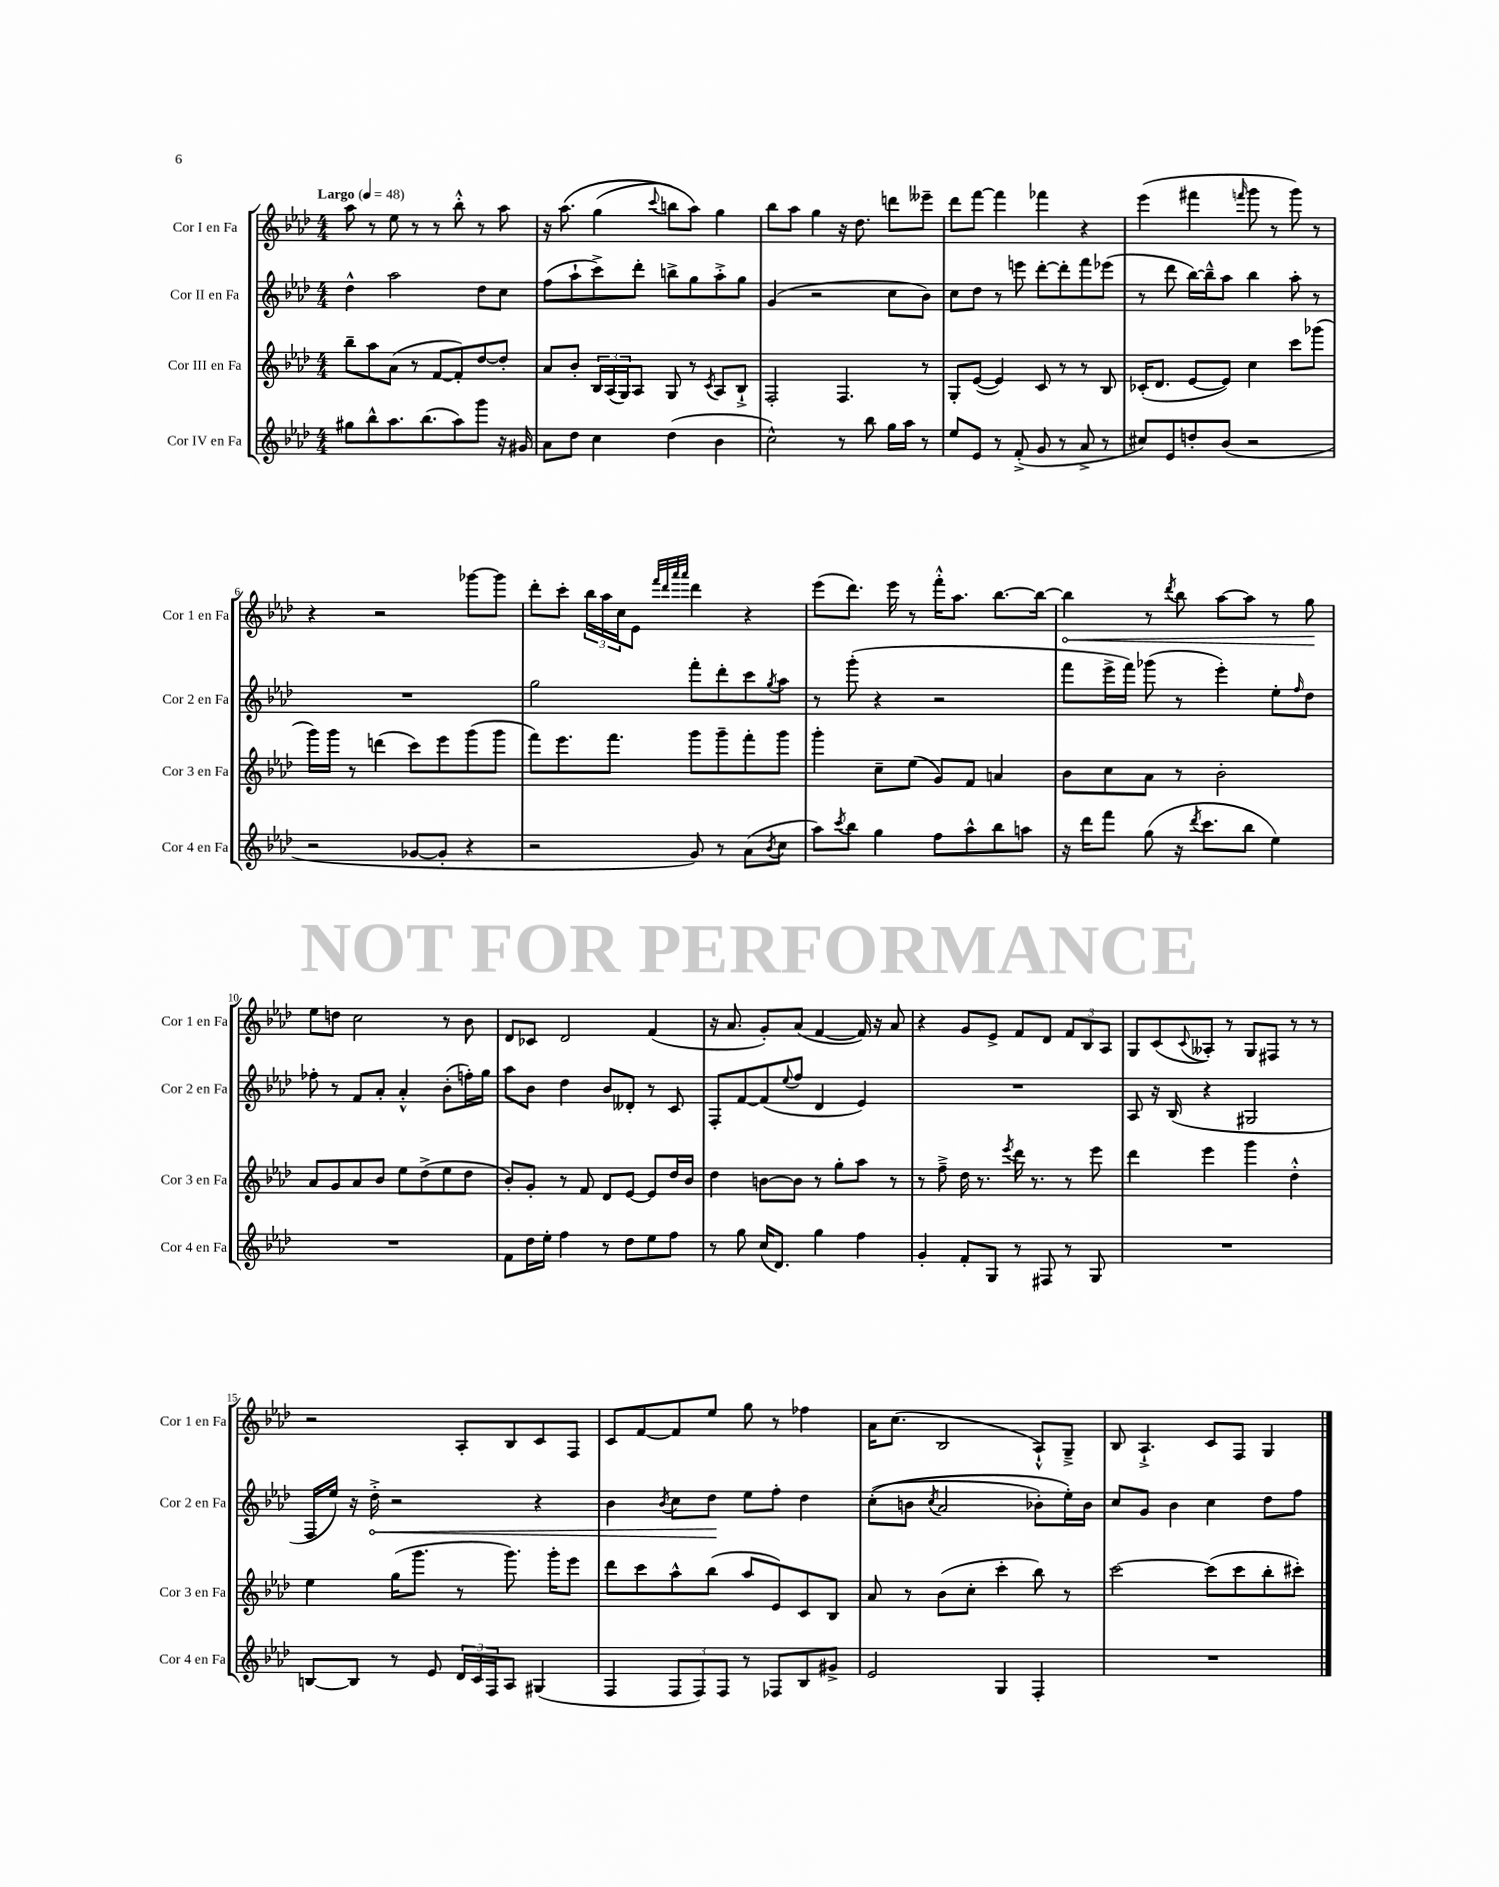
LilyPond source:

<<
\new StaffGroup <<
\new Staff = "s0" \with { instrumentName = "Cor I en Fa" shortInstrumentName = "Cor 1 en Fa" } {
    \clef treble \key aes \major \numericTimeSignature \time 4/4 \tempo "Largo" 4 = 48
    aes''8 r8 ees''8 r8 r8 bes''8-.-^ r8 aes''8 |
    r16 aes''8.\( g''4( \appoggiatura { c'''8 } b''8) aes''8\) g''4 |
    bes''8 aes''8 g''4 r16 des''8. d'''8 eeses'''8-- |
    des'''8 f'''8~ f'''4 fes'''4 r4 |
    ees'''4( fis'''4 \grace { f'''16 } g'''8 r8 g'''8) r8 |
    r4 r2 ges'''8~ ges'''8 |
    des'''8-. c'''8-. \tuplet 3/2 { bes''16 aes''16 c''16 } ees'8 \grace { f'''32 des'''32 aes'''32 aes'''32 } des'''4 r4 |
    ees'''8( des'''8.) ees'''16 r8 f'''16-.-^ aes''8. bes''8.~ bes''16~ |
    \once \override Hairpin.circled-tip = ##t bes''4\< r8 \acciaccatura { des'''8 } bes''8 aes''8~ aes''8 r8 g''8\! |
    ees''8 d''8 c''2 r8 bes'8 |
    des'8 ces'8 des'2 f'4( |
    r16 aes'8. g'8-.) aes'8( f'4~ f'16) r16 aes'8 |
    r4 g'8 ees'8-> f'8 des'8 \tuplet 3/2 { f'8 bes8 aes8 } |
    g8 c'8( \appoggiatura { c'8 } aeses8-.) r8 g8 fis8 r8 r8 |
    r2 aes8-. bes8 c'8 f8 |
    c'8 f'8~ f'8 ees''8 g''8 r8 fes''4 |
    aes'16 c''8.( bes2 aes8-!-^) g8---> |
    bes8 aes4.-!-> c'8 f8 g4 \bar "|." |
}
\new Staff = "s1" \with { instrumentName = "Cor II en Fa" shortInstrumentName = "Cor 2 en Fa" } {
    \clef treble \key aes \major \numericTimeSignature \time 4/4
    des''4-^ aes''2 des''8 c''8 |
    f''8( aes''8-! c'''8->) des'''8-. b''8-> g''8 aes''8-.-> g''8 |
    g'4( r2 c''8 bes'8) |
    c''8 des''8 r8 e'''8 des'''8~-. des'''8-. f'''8 ees'''8( |
    r8 des'''8 bes''16~) bes''16---^ aes''8 bes''4 aes''8-. r8 |
    R1 |
    g''2 f'''8-. des'''8-. c'''8 \acciaccatura { g''8 } aes''8 |
    r8 g'''8-.( r4 r2 |
    f'''8 ees'''16-> f'''16) ges'''8( r8 ees'''4-.) ees''8-. \grace { f''16 } des''8 |
    fes''8-. r8 f'8 aes'8-. aes'4-.-^ bes'8-.( f''16-.) g''16 |
    aes''8 bes'8 des''4 bes'8 deses'8-. r8 c'8 |
    f8-. f'8~ f'8( \appoggiatura { ees''8 } f''8 des'4 ees'4) |
    R1 |
    aes8 r16 bes16( r4 gis2 |
    f16 ees''16) r16 \once \override Hairpin.circled-tip = ##t des''16-.->\< r2 r4 |
    bes'4 \acciaccatura { bes'8 } c''8 des''8\! ees''8 f''8-. des''4 |
    c''8-.(\( b'8 \acciaccatura { c''8 } aes'2 bes'8-.) ees''16-.\) bes'16 |
    c''8 g'8 bes'4 c''4 des''8 f''8 \bar "|." |
}
\new Staff = "s2" \with { instrumentName = "Cor III en Fa" shortInstrumentName = "Cor 3 en Fa" } {
    \clef treble \key aes \major \numericTimeSignature \time 4/4
    bes''8-- aes''8 aes'8( r8 f'8~ f'8-.) des''8~ des''8-. |
    aes'8 bes'8-. \tuplet 3/2 { bes16 aes16( g16) } aes8 g8 r8 \acciaccatura { c'8 } aes8 bes8-!-> |
    f2-. f4. r8 |
    g8-. ees'8~( ees'4) c'8 r8 r8 bes8 |
    ces'16-.( des'8. ees'8~ ees'8) c''4 c'''8 ges'''8( |
    g'''16) g'''16 r8 d'''4( c'''8) ees'''8 g'''8( g'''8 |
    f'''8) ees'''8. f'''8. g'''8 g'''8-- f'''8-. g'''8 |
    g'''4-. c''8-- ees''8( g'8) f'8 a'4 |
    bes'8 c''8 aes'8 r8 bes'2-. |
    aes'8 g'8 aes'8 bes'8 ees''8 des''8->( ees''8 des''8 |
    bes'8-.) g'8-. r8 f'8 des'8 ees'8~ ees'8 des''16 bes'16 |
    des''4 b'8~ b'8 r8 g''8-. aes''8 r8 |
    r8 f''8---> des''16 r8. \acciaccatura { ees'''8 } des'''16 r8. r8 ees'''8 |
    des'''4 ees'''4 g'''4 des''4-.-^ |
    ees''4 g''16( g'''8. r8 g'''8.) g'''16-. ees'''8 |
    des'''8 c'''8 aes''8-^ bes''8( aes''8 ees'8) c'8 bes8 |
    aes'8 r8 bes'8( c''8-. c'''4-. bes''8) r8 |
    c'''2~ c'''8( c'''8 bes''8-. cis'''8-.) \bar "|." |
}
\new Staff = "s3" \with { instrumentName = "Cor IV en Fa" shortInstrumentName = "Cor 4 en Fa" } {
    \clef treble \key aes \major \numericTimeSignature \time 4/4
    gis''8 bes''8-^ aes''8. bes''8.( aes''8) g'''8 r16 gis'16 |
    aes'8 des''8 c''4 des''4( bes'4 |
    c''2-^) r8 bes''8 g''16 aes''16 r8 |
    ees''8 ees'8 r8 f'8-.->( g'8 r8 aes'8-> r8 |
    cis''8) ees'8 d''8-. bes'8( r2 |
    r2 ges'8~ ges'8-. r4 |
    r2 g'8) r8 aes'8( \acciaccatura { bes'8 } c''8 |
    aes''8) \acciaccatura { c'''8 } bes''8 g''4 f''8 aes''8-^ bes''8 a''8 |
    r16 des'''16 f'''8 g''8( r16 \acciaccatura { des'''8 } c'''8. bes''8 ees''4) |
    R1 |
    f'8 des''16 ees''16-. f''4 r8 des''8 ees''8 f''8 |
    r8 g''8 c''16( des'8.) g''4 f''4 |
    g'4-. f'8-. g8 r8 fis8 r8 g8 |
    R1 |
    b8~ b8 r8 ees'8 \tuplet 3/2 { des'16 c'16 f16 } aes8 gis4( |
    f4 \tuplet 3/2 { f8 f8) f8 } r8 fes8 bes8 gis'8-> |
    ees'2 g4 f4-. |
    R1 \bar "|." |
}
>>
>>
